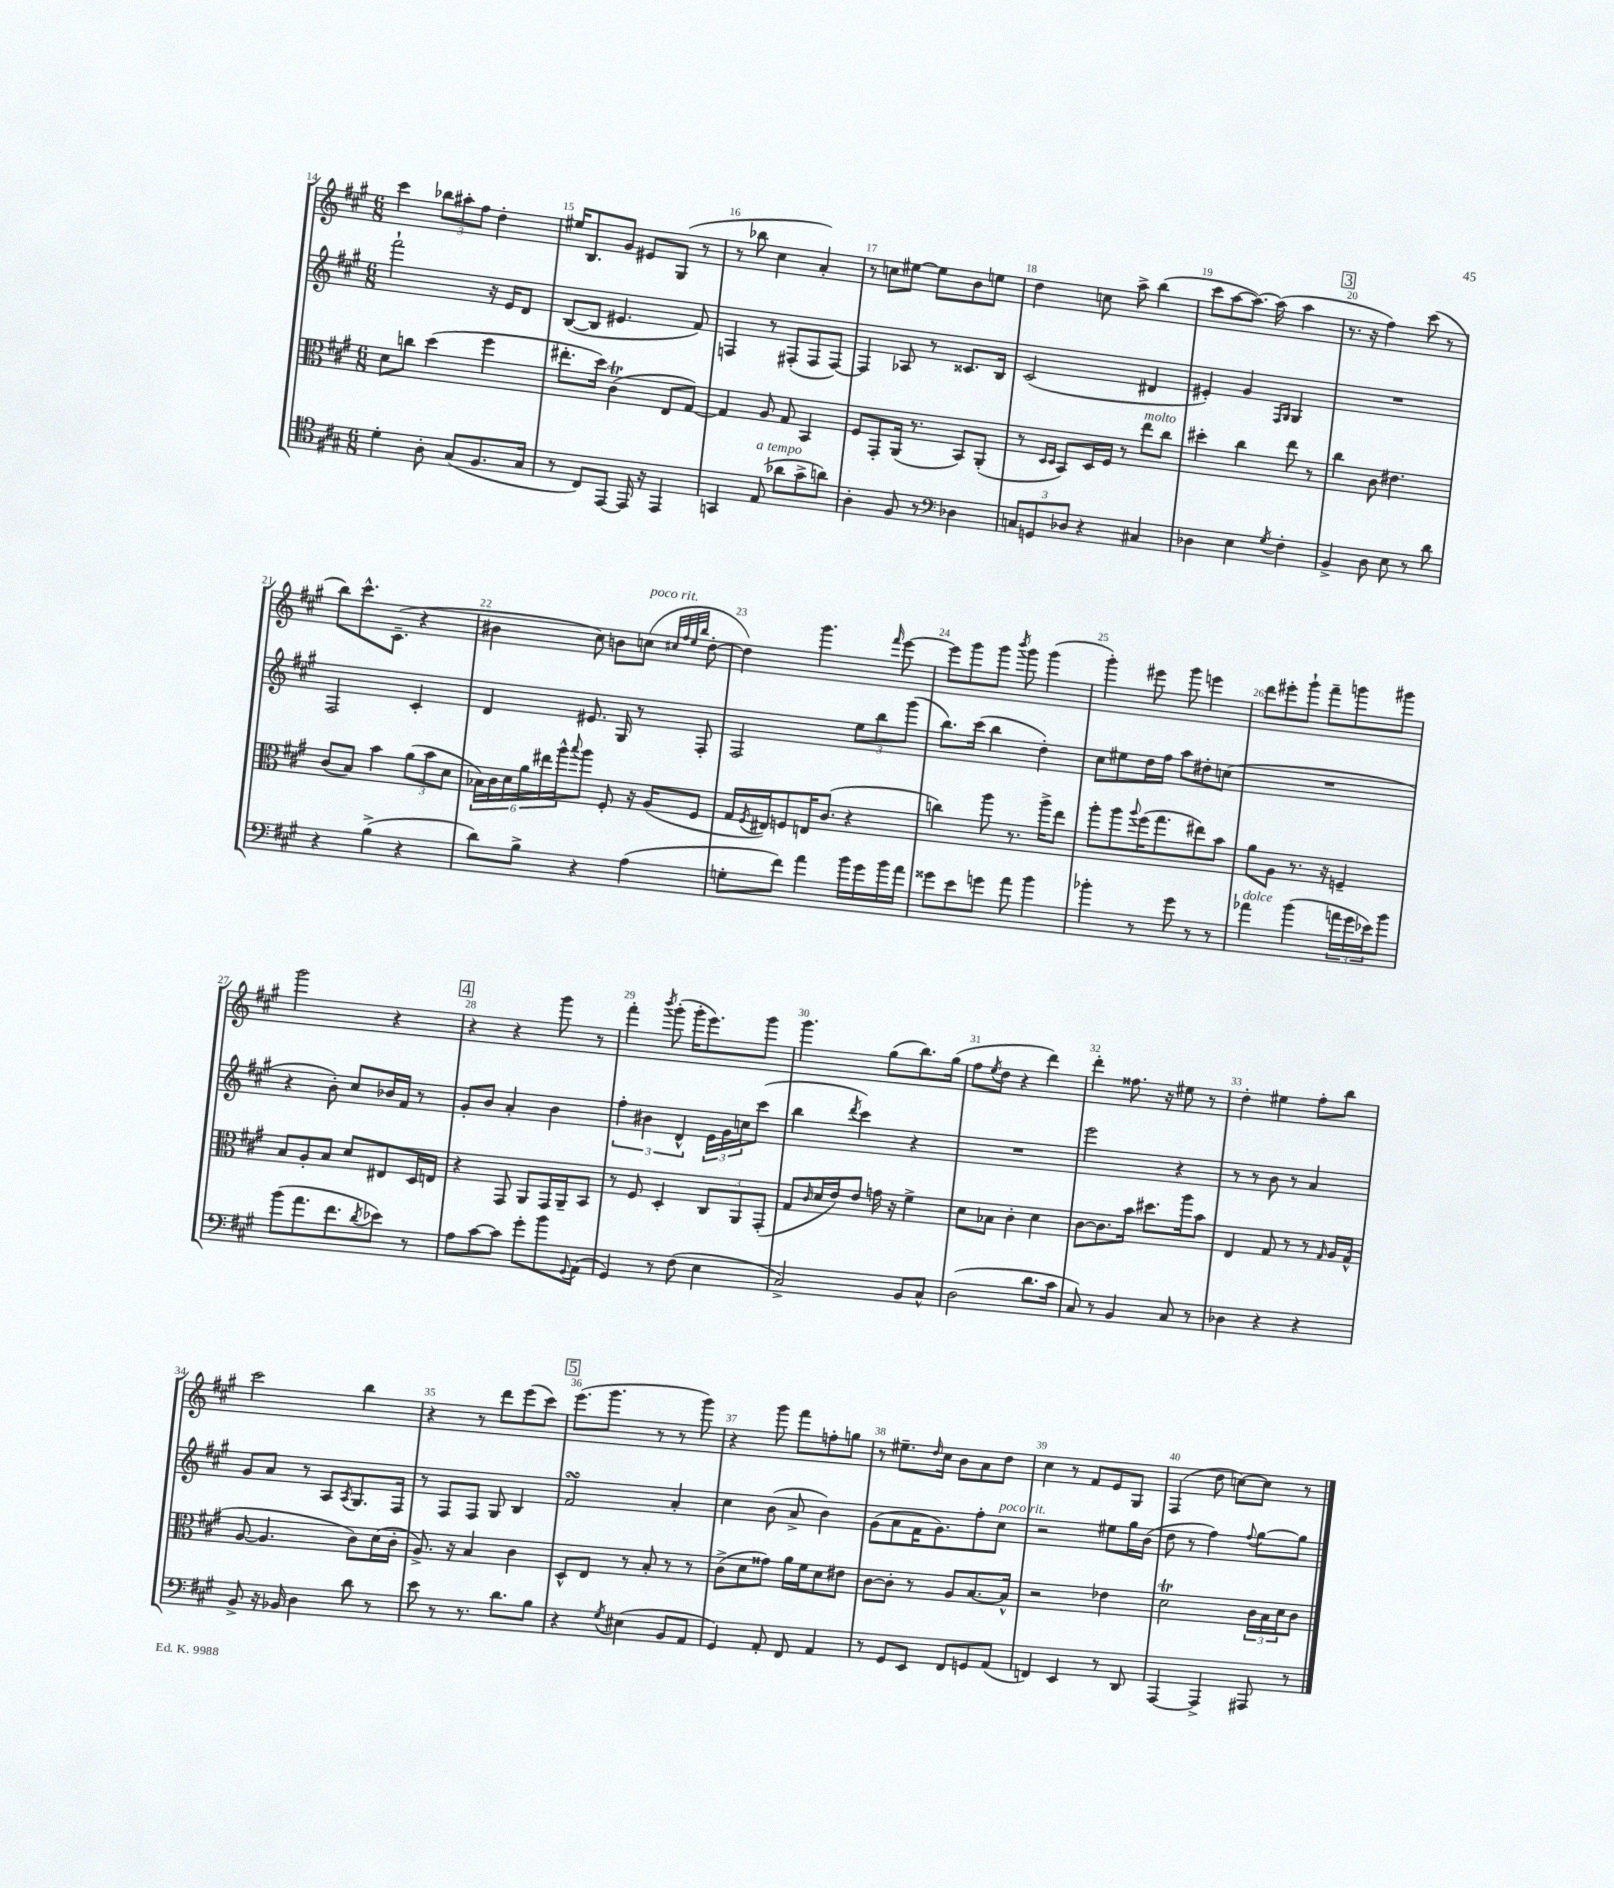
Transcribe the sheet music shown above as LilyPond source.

<<
\new StaffGroup <<
\new Staff = "s0" {
    \clef treble \key a \major \numericTimeSignature \time 6/8
    cis'''4 \tuplet 3/2 { bes''8 ais''8-. fis''8 } d''4-. |
    eis''16 b8. gis'8 eis'8 gis8( r8 |
    r8 bes''8 cis''4 a'4-.) |
    r8 c''8 eis''8~ eis''8 b'8 e''8 |
    d''4 c''8 a''8-> b''4( |
    cis'''8 a''8~ a''8.~) a''16( a''4 |
    \mark \markup { \box "3" } r8. r16 fis''4) cis'''8( r8 |
    b''8) cis'''8.-^ cis'8.--( r4 |
    bis'4 cis''8) b'8 c''8^\markup { \italic "poco rit." }( \grace { cis''32 fis''32 e''32 b''32 } d''8~-. |
    d''4) gis'''4. \grace { fis'''16 } e'''8~ |
    e'''8 gis'''8 gis'''8 \acciaccatura { b'''8 } gis'''8 gis'''4( |
    gis'''4-.) eis'''8 gis'''8 e'''4 |
    d'''8 eis'''8-. gis'''8-! fis'''8-- g'''8 gis'''8 |
    gis'''2 r4 |
    \mark \markup { \box "4" } r4 r4 gis'''8 r8 |
    fis'''4-. \acciaccatura { b'''8 } gis'''8-.( gis'''16-. e'''8.) gis'''8 |
    gis'''4. gis''8( b''8.) gis''16( |
    fis''8 \acciaccatura { e''8 } d''8 r4 d'''4) |
    d'''4-. fisis''8. r16 eis''8 r8 |
    d''4-. eis''4 fis''8-. b''8 |
    cis'''2 b''4 |
    r4 r8 d'''8 e'''8( cis'''8) |
    \mark \markup { \box "5" } e'''8.( gis'''8. r8 r8 gis'''8) |
    r4 gis'''8 fis'''8 f''8-. g''8 |
    r8 eis''8.-- \grace { d''16 } cis''16 b'8 a'8 d''8 |
    cis''4 r8 fis'8 e'8 gis8 |
    fis4( d''8 c''8~) c''8 r8 \bar "|." |
}
\new Staff = "s1" {
    \clef treble \key a \major \numericTimeSignature \time 6/8
    fis'''2-! r16 e'16 d'8 |
    b8~( b8 eis'4. fis'8) |
    f4 r8 fis8-.( fis8 fis8~) |
    fis4 aes8 r8 cisis'8. b16 |
    cis'2( dis'4 |
    eis'4-.) gis'4 \grace { fis16 gis16 } gis4 |
    \mark \markup { \box "3" } R2. |
    fis2 cis'4-. |
    d'4 eis'8. gis16 r8 fis8-. |
    fis2 \tuplet 3/2 { e''8 b''8 gis'''8( } |
    b''8.) cis'''16( b''4 d''4-.) |
    cis''8 eis''8 d''16 fis''16 a''8 dis''8-. c''8( |
    R2. |
    r4 b'8-.) cis''8 bes'16 fis'16 r8 |
    \mark \markup { \box "4" } gis'8-. b'8 a'4-. b'4 |
    \tuplet 3/2 { fis''4-. bis'4 d'4-^ } \tuplet 3/2 { e'16 gis'16 c''16 } cis'''8( |
    b''4 \acciaccatura { d'''8 } cis'''4) r4 |
    R2. |
    e'''2 r4 |
    r8 r8 b'8 r8 a'4 |
    gis'8 a'8 r8 a8 \acciaccatura { a8 } gis8. fis16 |
    r8 fis8 fis8 gis8 b4 |
    \mark \markup { \box "5" } fis'2\turn a'4-. |
    cis''4 b'8( a'8-> b'4) |
    gis'8( a'8 fis'16 gis'8.) fis''8-. cis''8^\markup { \italic "poco rit." } |
    r2 eis''8 gis''16 b'16( |
    d''8 r8 fis''4) \appoggiatura { fis''8 } gis''8~ gis''8 \bar "|." |
}
\new Staff = "s2" {
    \clef alto \key a \major \numericTimeSignature \time 6/8
    d'8 c''8 d''4( fis''4 |
    eis''8.-. d''16) cis'4\trill( e8 gis8~) |
    gis4 a8 gis8 b,4 |
    fis8 gis,8-. a,16( r8. b,8) a,8-.( |
    r8 \grace { d16 d16 } b,8) d16 fis16 r8 e''8^\markup { \italic "molto" } cis''8 |
    dis''4-. cis''4 e''8 r8 |
    \mark \markup { \box "3" } cis''4 cis'8 eis'4. |
    cis'8( b8) b'4 \tuplet 3/2 { a'8( b'8 d'8 } |
    \tuplet 6/4 { bes16) cis'16 d'16 a'16 eis''16 a''16-^ } \appoggiatura { b''8 } a''8 fis8-. r16 a16( fis8 |
    gis16 \acciaccatura { fis8 } eis16) f8 e16 cis'8.( r4 |
    c''4) a''8 r8. a''16-> e''8 |
    a''8-. a''8 \appoggiatura { a''8 } fis''16( gis''8. eis''8) b'8 |
    a'8 a8 r8. r16 f4-- |
    b8 a8-. b8 d'8 eis8 d16 e16 |
    \mark \markup { \box "4" } r4 gis,8 a,8 gis,16 a,16-- b,8 |
    r8 fis8 d4-. \tuplet 3/2 { cis8 a,8 gis,8-.( } |
    gis8 \grace { cis'16 } d'16 e'16) e'8 g'16 r16 fis'4-> |
    d'8 bes8 cis'4-. d'4 |
    cis'8~ cis'8. b'16 dis''8. a''16 b'8 |
    e4 gis8 r8 r8 \grace { gis16 } a16 gis16-^( |
    a8~ a4. cis'8) d'16( cis'16-. |
    a8.->) r16 b4 cis'4 |
    \mark \markup { \box "5" } d8-^ e8 r8 b8-. r8 r8 |
    cis'8->( d'8 gisis'8) a'16 fis'16 d'8 eis'8 |
    cis'8~ cis'8-. r8 a8 b8.~ b16-^ |
    r2 ees'4 |
    d'2\trill \tuplet 3/2 { cis'16 b16 d'16 } cis'8 \bar "|." |
}
\new Staff = "s3" {
    \clef tenor \key a \major \numericTimeSignature \time 6/8
    d'4-. a8-. gis8( fis8. gis16 |
    r8 cis8) e,8~ e,16 r16 e,4 |
    g,4 e8^\markup { \italic "a tempo" }( aes'8 gis'8-> a'8) |
    a4-. fis8 r8 \clef bass des4 |
    \tuplet 3/2 { c8 g,8 des8 } r4 cis4 |
    des4 e4 \acciaccatura { gis8 } fis4-. |
    \mark \markup { \box "3" } b,4-> d8 e8 r8 d'8 |
    r4 b4->( r4 |
    d'8) b8-> r4 a4( |
    g8-. fis'8) a'4 b'16 gis'16 b'16 a'16 |
    gisis'8 e'8 g'8 a'8 b'4 |
    bes'4-. r8 gis'8 r8 r8 |
    aes'4^\markup { \italic "dolce" } b'4( \tuplet 3/2 { a'16 gis'16 ees'16) } b'8 |
    b'8( a'8. fis'8. \acciaccatura { d'8 } ees'8) r8 |
    \mark \markup { \box "4" } a8 cis'8~ cis'8 gis'8-. b'8 \appoggiatura { gis,8 } a,8( |
    gis,4) r8 fis8( e4 |
    cis2->) b,8 cis8-^ |
    d2( d'8. cis'16 |
    cis8) r8 b,4 cis8 r8 |
    des4 r4 r4 |
    b,8-> r16 bes,16 d4 d'8 r8 |
    e'8 r8 r8. d'8. b8 |
    \mark \markup { \box "5" } r4 \acciaccatura { gis8 } eis4( b,8 a,8 |
    gis,4) a,8-. fis,8 a,4 |
    r8 gis,8 e,8 fis,8 g,8 a,8( |
    f,4) e,4 r8 d,8 |
    a,,4~ a,,4-> ais,,8 r8 \bar "|." |
}
>>
>>
\layout { \context { \Score currentBarNumber = #14 \override BarNumber.break-visibility = ##(#f #t #t) barNumberVisibility = #all-bar-numbers-visible } }
